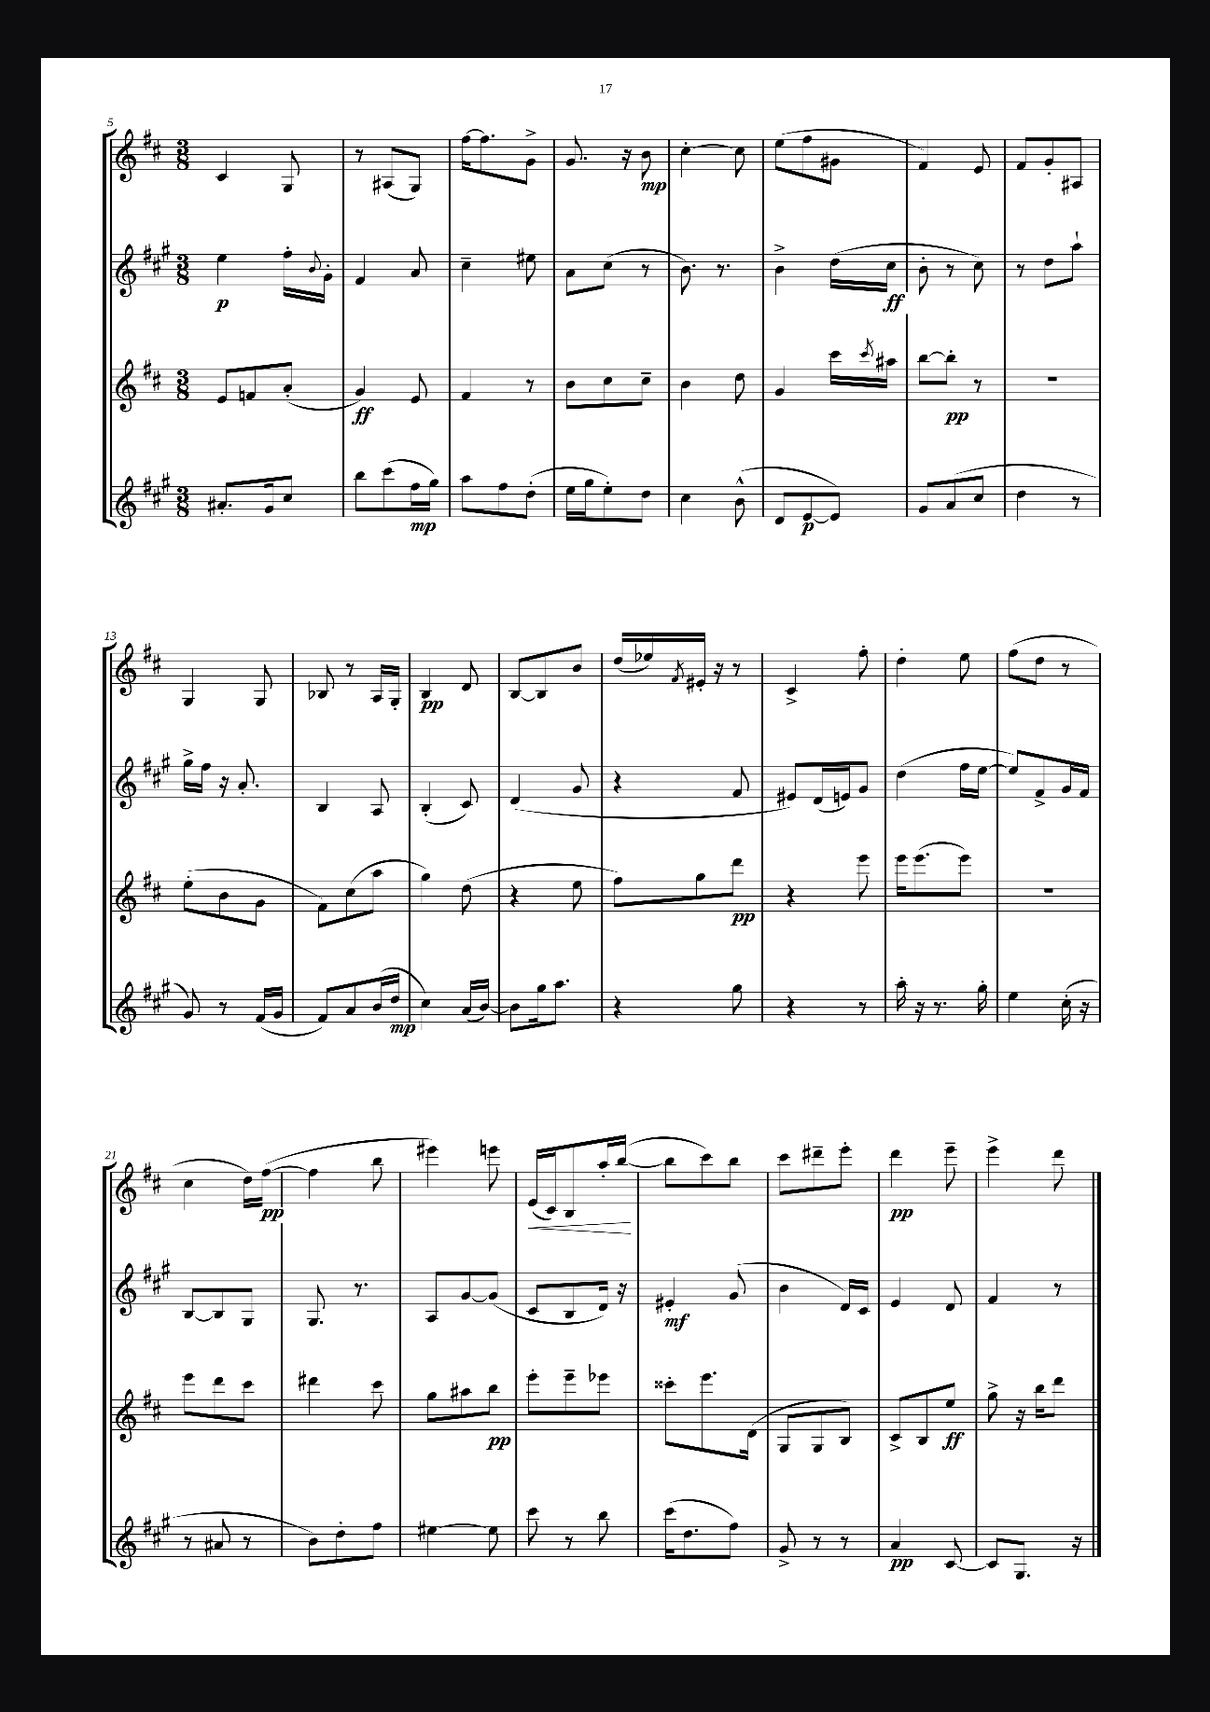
<<
\new StaffGroup <<
\new Staff = "s0" {
    \clef treble \key d \major \numericTimeSignature \time 3/8
    cis'4 g8 |
    r8 ais8( g8) |
    fis''16~ fis''8. g'8-> |
    g'8. r16 b'8\mp |
    cis''4~-. cis''8 |
    e''8( fis''8 gis'8 |
    fis'4) e'8 |
    fis'8 g'8-. ais8 |
    g4 g8 |
    bes8 r8 a16 g16-. |
    b4\pp d'8 |
    b8~ b8 b'8 |
    d''16( ees''16) \acciaccatura { fis'8 } eis'16-. r16 r8 |
    cis'4-> fis''8-. |
    d''4-. e''8 |
    fis''8( d''8 r8 |
    cis''4 d''16) fis''16~\pp( |
    fis''4 b''8 |
    eis'''4) e'''8 |
    e'16\<( cis'16) b8 a''16-. b''16~\!( |
    b''8 cis'''8) b''8 |
    cis'''8 dis'''8-- e'''8-. |
    d'''4\pp e'''8-- |
    e'''4-> d'''8 \bar "|." |
}
\new Staff = "s1" {
    \clef treble \key a \major \numericTimeSignature \time 3/8
    e''4\p fis''16-. \appoggiatura { b'8 } gis'16-. |
    fis'4 a'8 |
    cis''4-- eis''8 |
    a'8 cis''8( r8 |
    b'8.) r8. |
    b'4-> d''16( cis''16\ff |
    b'8-. r8 cis''8) |
    r8 d''8 a''8-! |
    gis''16-> fis''16 r16 a'8.-. |
    b4 a8 |
    b4-.( cis'8) |
    d'4( gis'8 |
    r4 fis'8 |
    eis'8) d'16( e'16) gis'8 |
    d''4( fis''16 e''16~ |
    e''8) fis'8-> gis'16 fis'16 |
    b8~ b8 gis8 |
    gis8. r8. |
    a8 gis'8~ gis'8( |
    cis'8 b8 d'16) r16 |
    eis'4-.\mf gis'8( |
    b'4 d'16) cis'16 |
    e'4 d'8 |
    fis'4 r8 \bar "|." |
}
\new Staff = "s2" {
    \clef treble \key d \major \numericTimeSignature \time 3/8
    e'8 f'8 a'8-.( |
    g'4\ff) e'8 |
    fis'4 r8 |
    b'8 cis''8 cis''8-- |
    b'4 d''8 |
    g'4 cis'''16 \acciaccatura { cis'''8 } ais''16 |
    b''8~ b''8-.\pp r8 |
    R4. |
    e''8-.( b'8 g'8 |
    fis'8) cis''8( a''8 |
    g''4) d''8( |
    r4 e''8 |
    fis''8) g''8 d'''8\pp |
    r4 e'''8 |
    e'''16 e'''8.( e'''8) |
    r4. |
    e'''8 d'''8 cis'''8 |
    dis'''4 cis'''8 |
    g''8 ais''8 b''8\pp |
    e'''8-. e'''8-- ees'''8 |
    cisis'''8-. e'''8. d'16( |
    g8 g8 b8) |
    cis'8-> b8 e''8\ff |
    g''8-> r16 b''16 d'''8 \bar "|." |
}
\new Staff = "s3" {
    \clef treble \key a \major \numericTimeSignature \time 3/8
    ais'8.-. gis'16 cis''8 |
    b''8 cis'''8( fis''16\mp gis''16) |
    a''8 fis''8 d''8-.( |
    e''16 gis''16 e''8-.) d''8 |
    cis''4 b'8-^( |
    d'8 e'8~\p e'8) |
    gis'8 a'8( cis''8 |
    d''4 r8 |
    gis'8) r8 fis'16( gis'16 |
    fis'8) a'8 b'16( d''16\mp |
    cis''4) a'16( b'16~) |
    b'8 gis''16 a''8. |
    r4 gis''8 |
    r4 r8 |
    a''16-. r16 r8. gis''16-. |
    e''4 cis''16-.( r16 |
    r8 ais'8 r8 |
    b'8) d''8-. fis''8 |
    eis''4~ eis''8 |
    cis'''8 r8 b''8 |
    cis'''16( d''8. fis''8) |
    gis'8-> r8 r8 |
    a'4\pp cis'8~ |
    cis'8 gis8. r16 \bar "|." |
}
>>
>>
\layout { \context { \Score currentBarNumber = #5 } }
